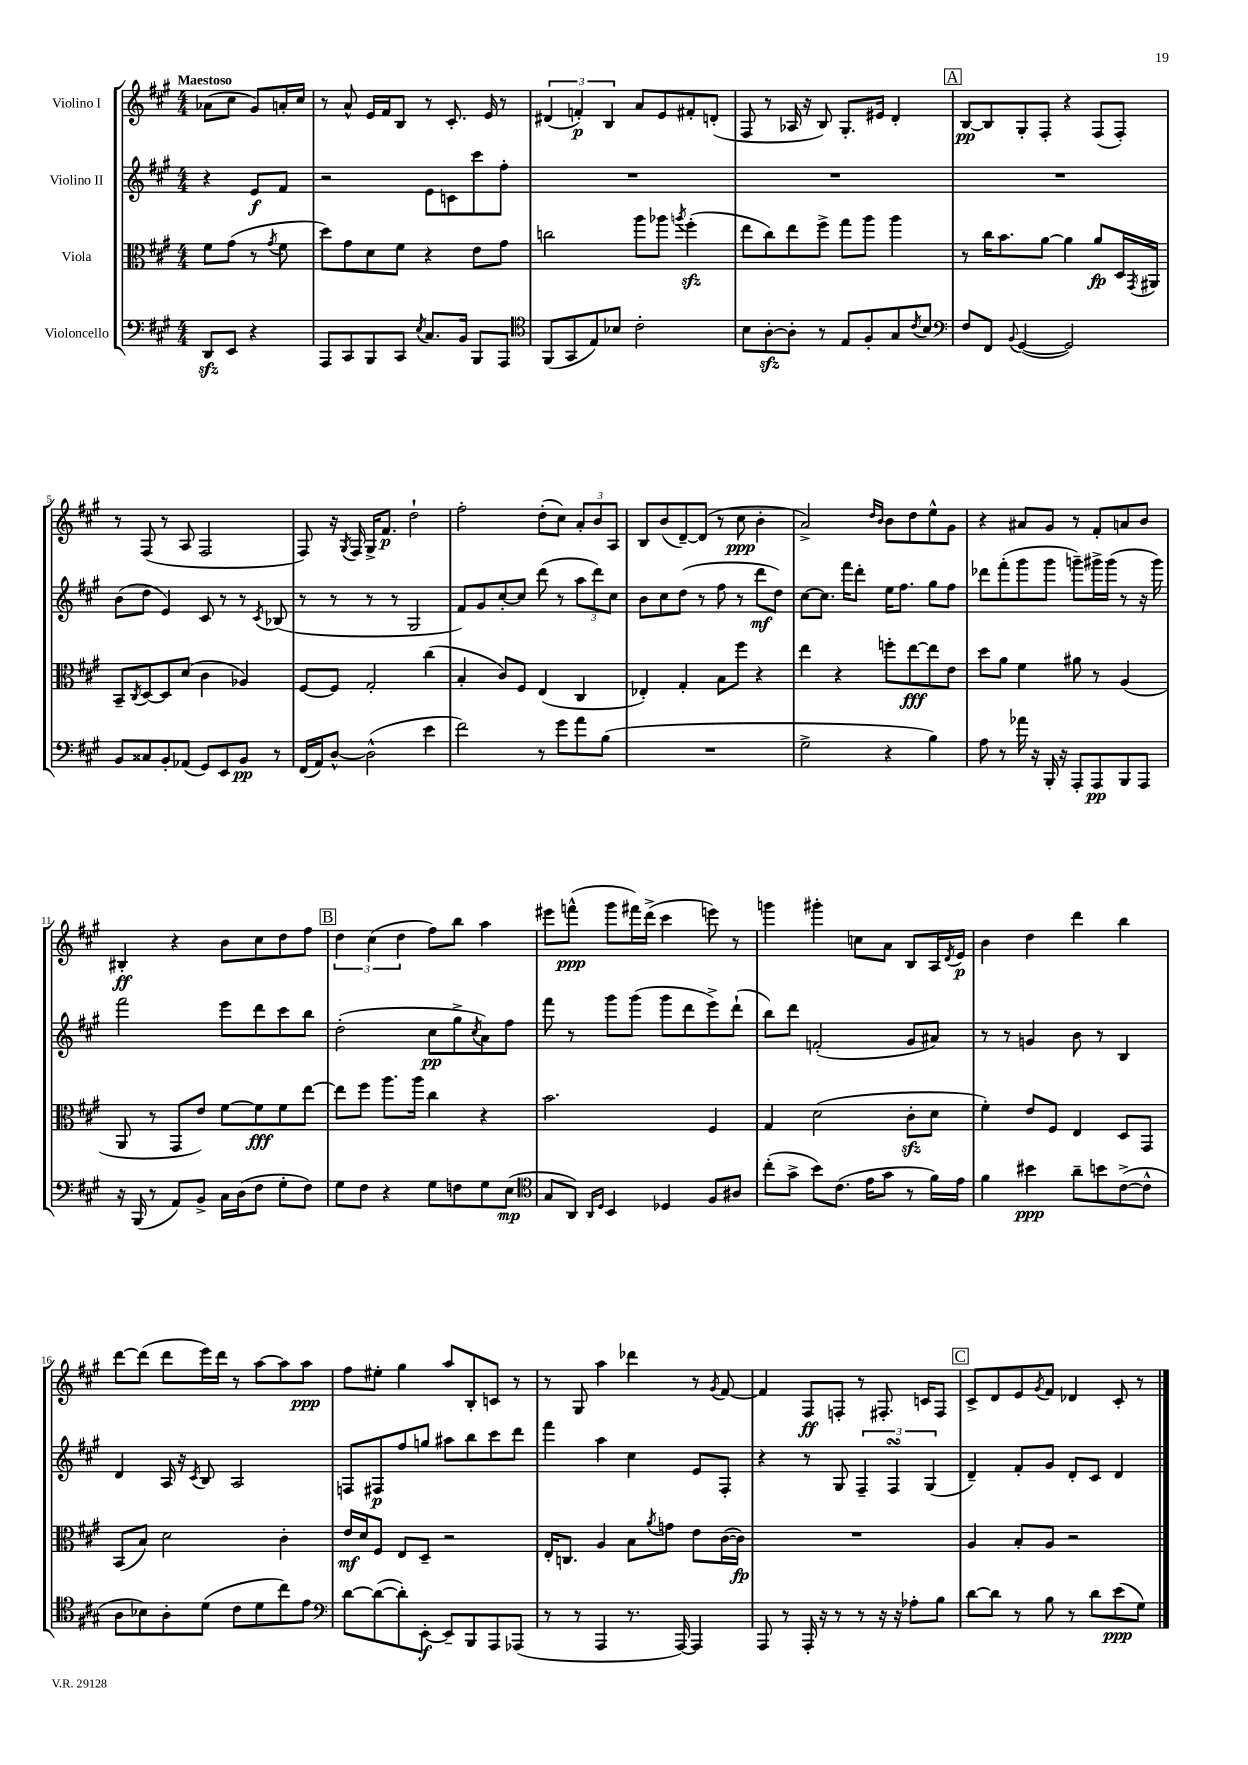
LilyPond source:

<<
\new StaffGroup <<
\new Staff = "s0" \with { instrumentName = "Violino I" } {
    \clef treble \key a \major \numericTimeSignature \time 4/4 \partial 2 \tempo "Maestoso"
    aes'8( cis''8 gis'8) a'16-. cis''16 |
    r8 a'8-^ e'16 fis'16 b8 r8 cis'8.-. e'16 r8 |
    \tuplet 3/2 { dis'4( f'4-.\p) b4 } a'8 e'8 fis'8-. d'8-.( |
    fis8 r8 aes16 r16 b8) gis8.-. eis'16 d'4-. |
    \mark \markup { \box "A" } b8~\pp b8 gis8-. fis8-. r4 fis8( fis8-.) |
    r8 fis8( r8 a8 fis2 |
    fis8) r16 \acciaccatura { gis8 } fis16 gis16-> fis'8.\p d''2-! |
    fis''2-. d''8-.( cis''8) \tuplet 3/2 { a'8-. b'8 a8 } |
    b8 b'8( d'8~--) d'8( r8 cis''8\ppp b'4-. |
    a'2->) \grace { d''16 b'16 } b'8 d''8 e''8-^ gis'8 |
    r4 ais'8 gis'8 r8 fis'8-. a'8 b'8 |
    bis4-.\ff r4 b'8 cis''8 d''8 fis''8 |
    \mark \markup { \box "B" } \tuplet 3/2 { d''4 cis''4( d''4 } fis''8) b''8 a''4 |
    eis'''8 f'''8-^\ppp( gis'''8 fis'''16) d'''16->( cis'''4 e'''8) r8 |
    g'''4 gis'''4-. c''8 a'8 b8 a16 \acciaccatura { d'8 } e'16\p |
    b'4 d''4 d'''4 b''4 |
    d'''8~ d'''8( d'''8 e'''16) d'''16 r8 a''8~ a''8 a''8\ppp |
    fis''8 eis''8-. gis''4 a''8 b8-. c'8 r8 |
    r8 gis8 a''4 des'''4 r8 \acciaccatura { gis'8 } fis'8~ |
    fis'4 fis8\ff f8-. r8 fis8.-. c'16 fis8 |
    \mark \markup { \box "C" } cis'8-> d'8 e'8 \acciaccatura { gis'8 } fis'8 des'4 cis'8-. r8 \bar "|." |
}
\new Staff = "s1" \with { instrumentName = "Violino II" } {
    \clef treble \key a \major \numericTimeSignature \time 4/4 \partial 2
    r4 e'8\f fis'8 |
    r2 e'8 c'8 cis'''8 fis''8-. |
    R1 |
    R1 |
    \mark \markup { \box "A" } R1 |
    b'8( d''8 e'4) cis'8 r8 r8 \acciaccatura { cis'8 } bes8( |
    r8 r8 r8 r8 gis2 |
    fis'8) gis'8 cis''8~-. cis''8 d'''8( r8 \tuplet 3/2 { a''8 d'''8) cis''8 } |
    b'8 cis''8 d''8( r8 fis''8 r8 d'''8\mf d''8) |
    cis''8~ cis''8. fis'''16 d'''8-. e''16 fis''8. gis''8 fis''8 |
    des'''8 fis'''8-.( gis'''8 gis'''8 g'''8--) gis'''16-> gis'''16( r8 r16 gis'''16) |
    fis'''2 e'''8 d'''8 cis'''8 b''8 |
    \mark \markup { \box "B" } d''2-.( cis''8\pp gis''8-> \acciaccatura { cis''8 } a'8) fis''8 |
    fis'''8 r8 gis'''8 gis'''8( gis'''8 d'''8 e'''8->) d'''8-!( |
    b''8) d'''8 f'2-.( gis'8 ais'8) |
    r8 r8 g'4 b'8 r8 b4 |
    d'4 a16 r16 \acciaccatura { cis'8 } b8 a2 |
    f8 fis8\p fis''8 g''8 ais''8 b''8 cis'''8 d'''8 |
    fis'''4 a''4 cis''4 e'8 fis8-. |
    r4 r8 gis8 \tuplet 3/2 { fis4-- fis4\turn gis4( } |
    \mark \markup { \box "C" } d'4--) fis'8-. gis'8 d'8-. cis'8 d'4 \bar "|." |
}
\new Staff = "s2" \with { instrumentName = "Viola" } {
    \clef alto \key a \major \numericTimeSignature \time 4/4 \partial 2
    fis'8 gis'8( r8 \acciaccatura { gis'8 } fis'8 |
    d''8) gis'8 d'8 fis'8 r4 e'8 gis'8 |
    c''2 a''8 aes''8 \acciaccatura { a''8 } fis''4-.\sfz( |
    e''8 cis''8) e''8 fis''8-> gis''8 a''8 a''4 |
    \mark \markup { \box "A" } r8 cis''16 b'8. a'8~ a'4 a'8\fp d16 \acciaccatura { gis,8 } ais,16 |
    b,8-- \acciaccatura { cis8 } d8~ d8 d'8( cis'4 aes4) |
    fis8~ fis8 gis2-. cis''4( |
    b4-. cis'8) fis8 e4( cis4 |
    ees4-.) gis4-. b8 fis''8 r4 |
    e''4 r4 f''8-. e''8~\fff e''8 e'8 |
    d''8 a'8 fis'4 ais'8 r8 a4( |
    a,8 r8 gis,8 e'8) fis'8~ fis'8\fff fis'8 e''8~ |
    \mark \markup { \box "B" } e''8 fis''8 a''8. a''16 cis''4 r4 |
    b'2. fis4 |
    gis4 d'2( cis'8-.\sfz d'8 |
    fis'4-.) e'8 fis8 e4 d8 gis,8 |
    b,8( b8) d'2 cis'4-. |
    e'16\mf d'16 fis8 e8 d8-- r2 |
    e16-. c8. a4 b8 \acciaccatura { a'8 } g'8 e'8 cis'16~( cis'16\fp) |
    R1 |
    \mark \markup { \box "C" } a4 b8-. a8 r2 \bar "|." |
}
\new Staff = "s3" \with { instrumentName = "Violoncello" } {
    \clef bass \key a \major \numericTimeSignature \time 4/4 \partial 2
    d,8\sfz e,8 r4 |
    a,,8 cis,8 b,,8 cis,8 \acciaccatura { e8 } cis8. b,16 b,,8 a,,8 |
    \clef tenor fis,8( gis,8 e8) bes8 cis'2-. |
    b8 a8~-.\sfz a8-. r8 e8 fis8-. gis8 \acciaccatura { cis'8 } b8 |
    \mark \markup { \box "A" } \clef bass fis8 fis,8 \appoggiatura { b,8 } gis,4~( gis,2) |
    b,8 cisis8 b,8-. aes,8( gis,8) e,8 b,8\pp r8 |
    fis,16( a,16) d8~-^ d2-^( e'4 |
    fis'2) r8 gis'8 a'8 b8( |
    R1 |
    gis2-> r4 b4) |
    a8 r8 aes'16 r16 b,,16-. r16 a,,8-. a,,8\pp b,,8 a,,8 |
    r16 b,,16( r8 a,8) b,8-> cis16 d16( fis8 gis8-. fis8) |
    \mark \markup { \box "B" } gis8 fis8 r4 gis8 f8 gis8 e8\mp( |
    \clef tenor gis8 a,8) \grace { a,16 d16 } b,4 des4 fis8 ais8 |
    cis''8-.( gis'8-> b'8) cis'8.( e'16 gis'8 r8 fis'16) e'16 |
    fis'4 bis'4\ppp a'8-- b'8 cis'8~->( cis'8-^ |
    a8 bes8) a8-. d'8( cis'8 d'8 cis''8) e'8 |
    \clef bass d'8~ d'8~( d'8-.) e,8~-.\f e,8-- b,,8 a,,8 aes,,8( |
    r8 r8 a,,4 r8. a,,16~) a,,4 |
    a,,8 r8 a,,16-. r16 r8 r8 r16 r16 aes8-. b8 |
    \mark \markup { \box "C" } d'8~ d'8 r8 b8 r8 d'8 e'8\ppp( gis8) \bar "|." |
}
>>
>>
